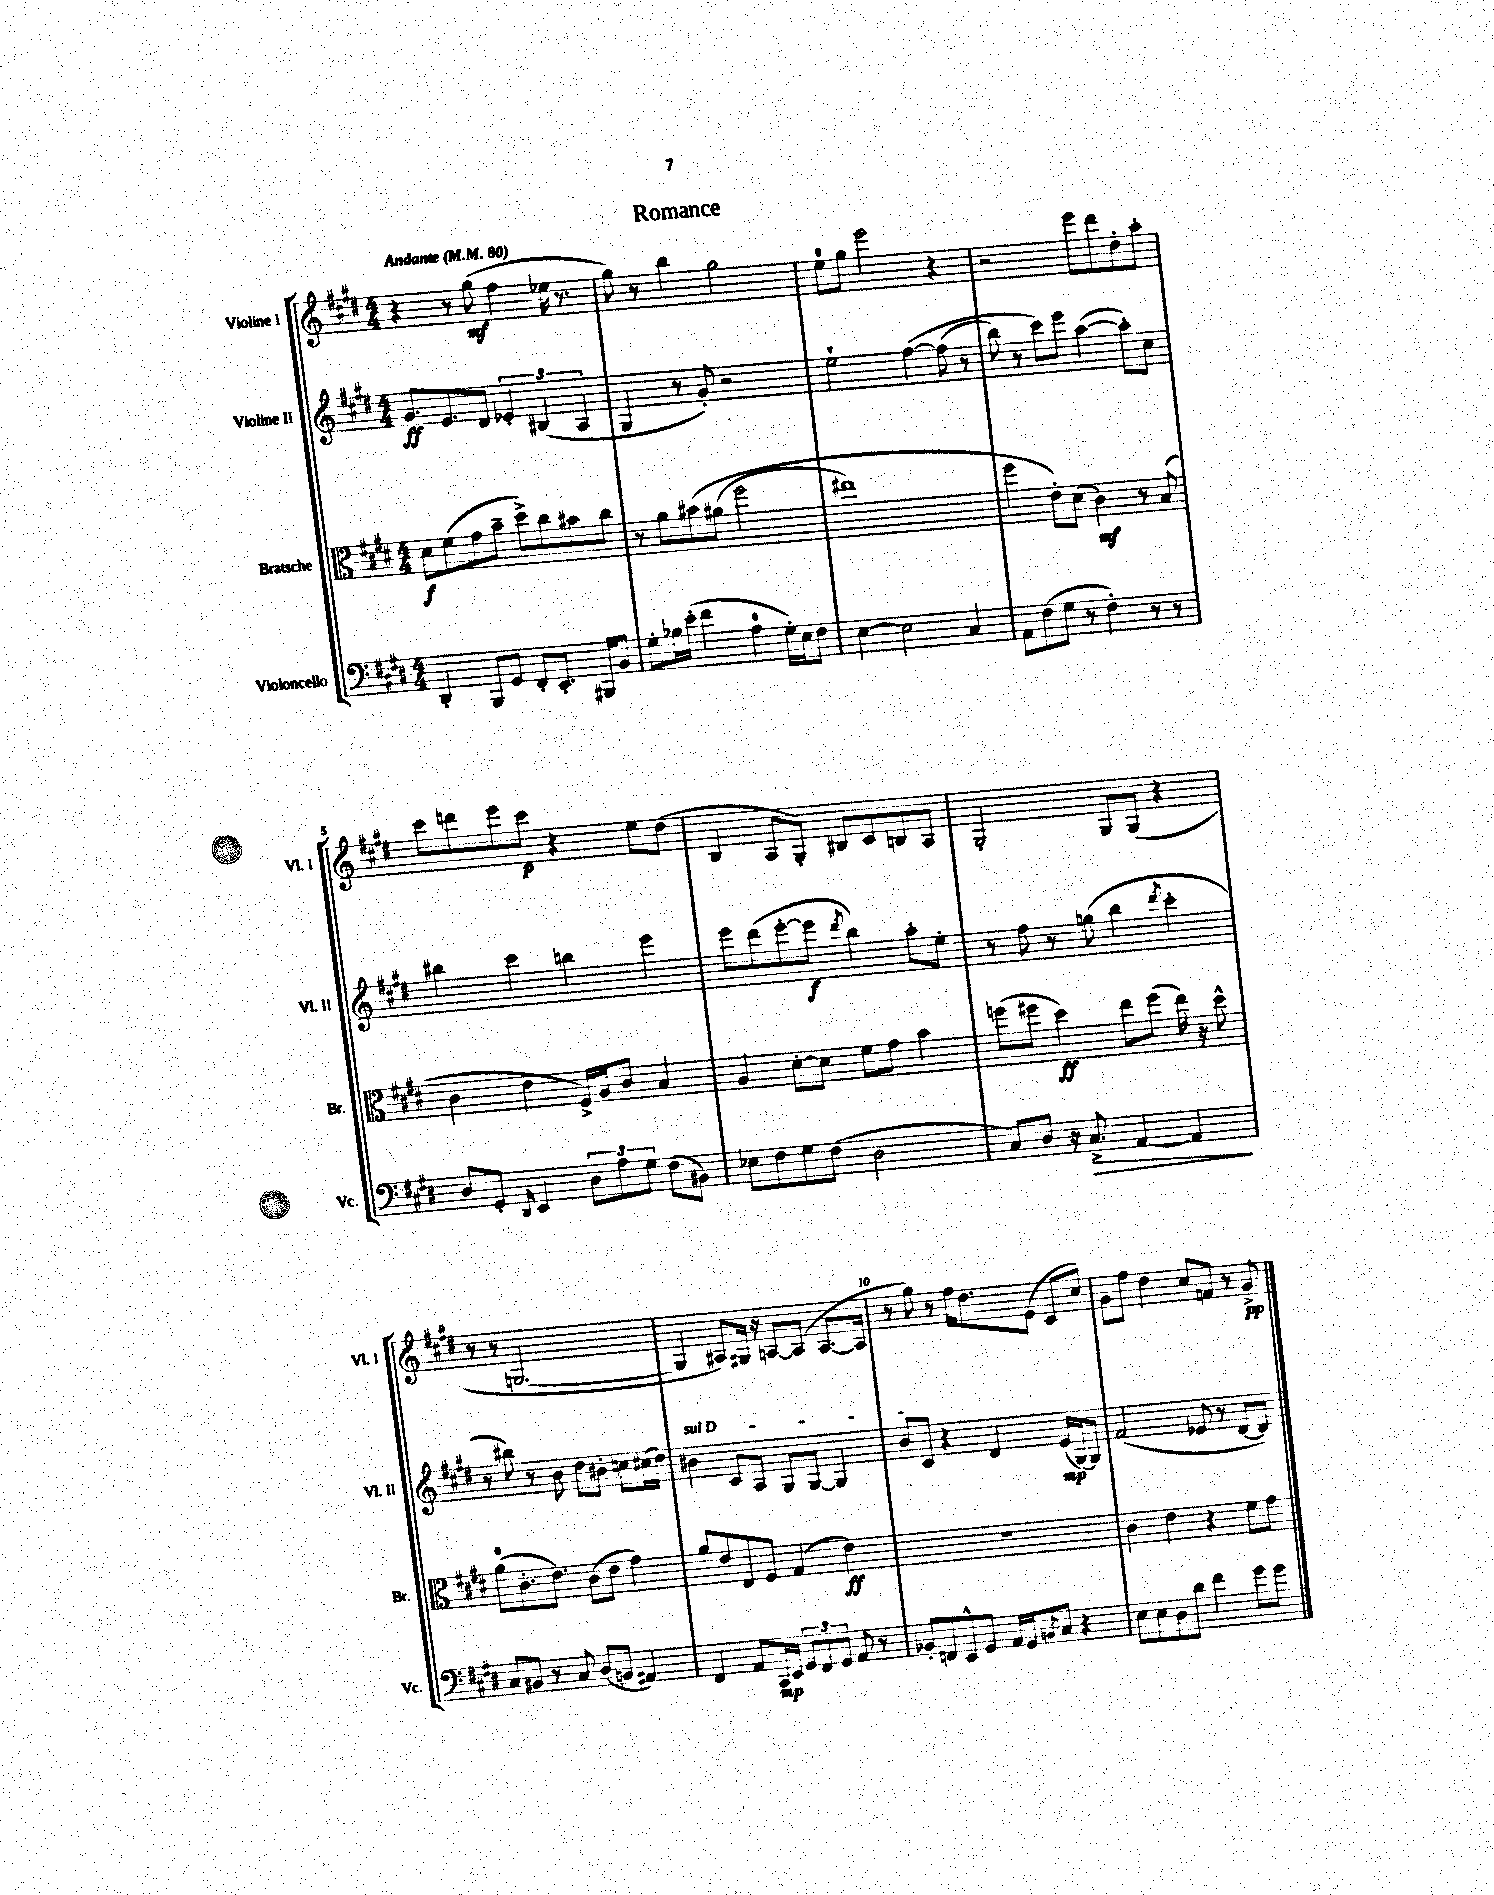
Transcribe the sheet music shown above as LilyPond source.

\header { title = "Romance" }
<<
\new StaffGroup <<
\new Staff = "s0" \with { instrumentName = "Violine I" shortInstrumentName = "Vl. I" } {
    \clef treble \key e \major \numericTimeSignature \time 4/4 \tempo "Andante" 4 = 80
    r4 r8 gis''8\mf( fis''4 ees''16 r8. |
    gis''8) r8 b''4 gis''2 |
    e''8-0 gis''8 e'''2 r4 |
    r2 e'''8 dis'''8 dis''8-. a''8-. |
    cis'''8 d'''8 e'''8 cis'''8\p r4 e''8 dis''8( |
    b4 a8 gis8-.) bis8 cis'8 b8 a8 |
    gis2-. gis8 gis8( r4 |
    r8 r8 g2.~ |
    g4 ais8) gis16 r16 a8~ a8( a8.~ a16 |
    r8 gis''8) r8 fis''16 dis''8. e'8( cis'8 cis''8) |
    gis'8 fis''8 dis''4 cis''8 f'8 r8 gis'8->\pp \bar "|." |
}
\new Staff = "s1" \with { instrumentName = "Violine II" shortInstrumentName = "Vl. II" } {
    \clef treble \key e \major \numericTimeSignature \time 4/4
    gis'8.\ff e'8. dis'8 \tuplet 3/2 { ees'4-. bis4( a4 } |
    gis4 r8 gis'8-.) r2 |
    e''2-! fis''4~\( fis''8( r8 |
    b''8) r8 cis'''8\) e'''8 a''4~( a''8-.) cis''8 |
    bis''4 cis'''4 b''4 e'''4 |
    e'''8 dis'''8( e'''8~-. e'''8\f \acciaccatura { dis'''8 } b''4) a''8-. e''8-. |
    r8 fis''8 r8 g''8( b''4 \acciaccatura { dis'''8 } cis'''4-. |
    r8 bis''8) r8 b'8 dis''8 bis'8-. c''8 cis''16( dis''16) |
    \once \override TextSpanner.bound-details.left.text = \markup { \italic "sul D" } bis'4\startTextSpan cis'8 a8 gis8 gis8~ gis4 |
    b'8 cis'8\stopTextSpan r4 dis'4 e'16\mp( gis16~) gis8 |
    fis'2( ees'8 r8 dis'8~ dis'8) \bar "|." |
}
\new Staff = "s2" \with { instrumentName = "Bratsche" shortInstrumentName = "Br." } {
    \clef alto \key e \major \numericTimeSignature \time 4/4
    dis'8\f fis'8( gis'8 b'8-- dis''8->) cis''8 bis'8 cis''8 |
    r8 a'8 bis'8\( ais'8( fis''2 |
    eis''1) |
    fis''4 e'8-.\) dis'8( cis'4\mf) r8 b8( |
    cis'4 e'4 fis16->) a16 cis'8 b4 |
    a4 dis'8~-. dis'8 fis'8 gis'8 b'4 |
    f''8( fis''8 dis''4\ff) e''8 fis''8( e''16) r16 dis''8-^ |
    a'8-0( cis'8.-. e'8.) cis'8( e'8 gis'4) |
    a'8 e'8 e8 fis8 gis4( e'4\ff) |
    R1 |
    cis'4 e'4 r4 fis'8 gis'8 \bar "|." |
}
\new Staff = "s3" \with { instrumentName = "Violoncello" shortInstrumentName = "Vc." } {
    \clef bass \key e \major \numericTimeSignature \time 4/4
    dis,4-. b,,8 gis,8 fis,8-. e,8.-. bis,,16 b,8 |
    gis8-. bes16 e'16-.( fis'4 a4-0 gis16-.) e16 fis8 |
    e4~ e2 cis4 |
    a,8 fis8( gis8 r8 fis4-.) r8 r8 |
    dis8 gis,8-. \grace { dis,16 } e,4 \tuplet 3/2 { dis8 a8 gis8 } fis8( bis,8) |
    ees8 fis8 gis8 fis8( dis2 |
    cis8) dis8 r16 cis8.->\> a,4~ a,4\! |
    cis8 bis,8 r8 cis8 dis8( b,8 ais,4) |
    fis,4 a,8 cis,16\mp e,16 \tuplet 3/2 { gis,8 fis,8 gis,8 } a,8 r8 |
    bes,8-. f,8 e,8-^ gis,8 a,16 gis,16 \acciaccatura { b,8 } cis8 r4 |
    e8 e8 dis8 dis'8 fis'4 gis'8 gis'8 \bar "|." |
}
>>
>>
\layout { \context { \Score \override BarNumber.break-visibility = ##(#f #t #t) barNumberVisibility = #(every-nth-bar-number-visible 5) } }
